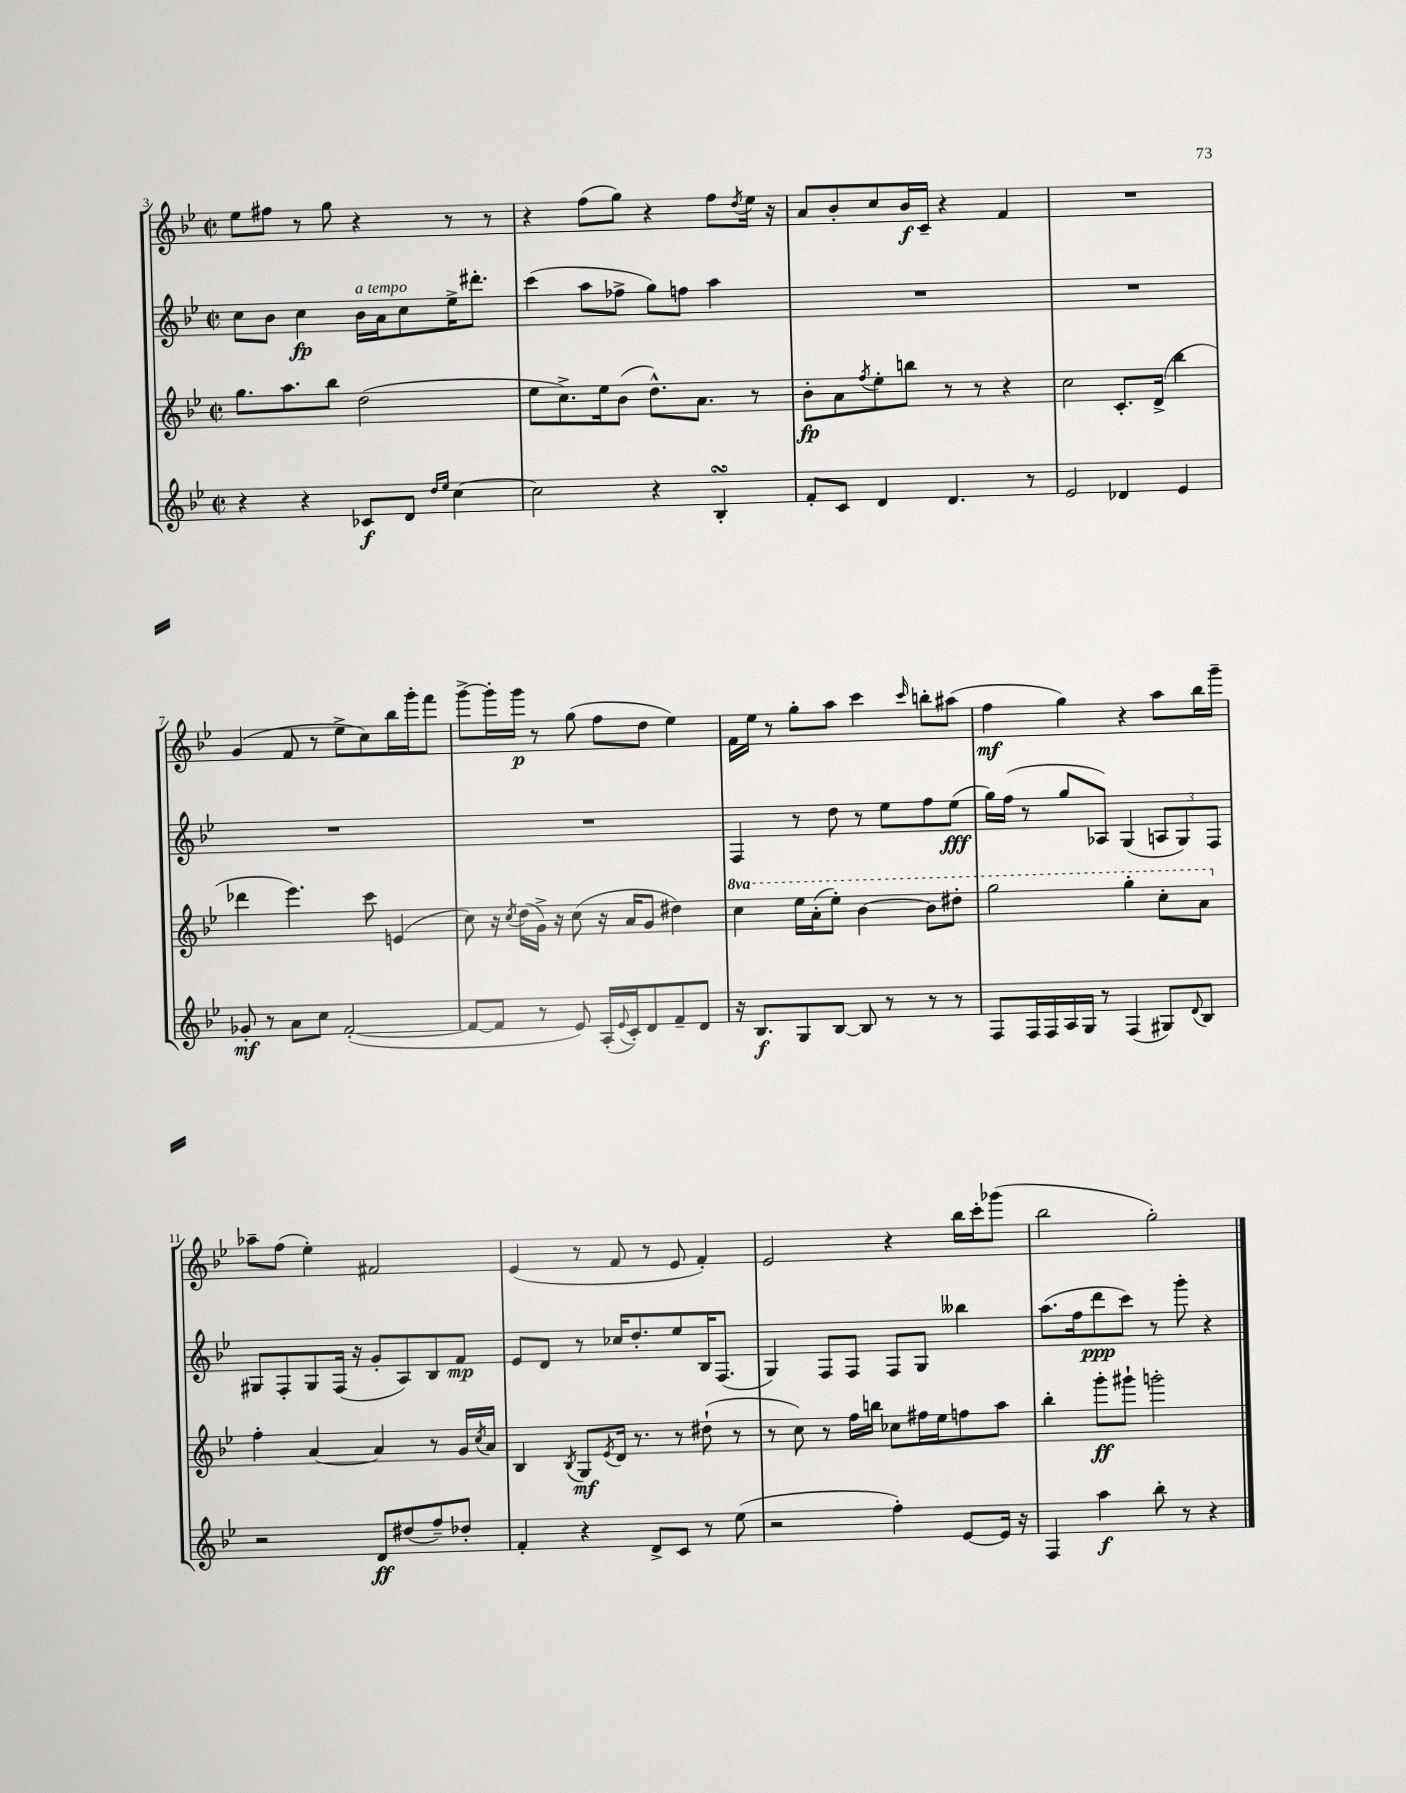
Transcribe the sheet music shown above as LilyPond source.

<<
\new StaffGroup <<
\new Staff = "s0" {
    \clef treble \key bes \major \defaultTimeSignature \time 2/2
    ees''8 fis''8 r8 g''8 r4 r8 r8 |
    r4 f''8( g''8) r4 f''8 \acciaccatura { d''8 } ees''16 r16 |
    a'8 bes'8-. c''8 bes'16\f c'16-- r4 f'4 |
    R1 |
    g'4( f'8 r8 ees''8-> c''8) bes''16 g'''16-. f'''8 |
    g'''8~-> g'''16-. g'''16\p r8 g''8( f''8 d''8 ees''4) |
    f'16 ees''16 r8 g''8-. a''8 c'''4 \grace { c'''16 } b''8-. ais''8( |
    f''4\mf g''4) r4 a''8 bes''16 g'''16-- |
    aes''8-- f''8( ees''4-.) fis'2 |
    ees'4( r8 f'8 r8 ees'8 f'4-.) |
    ees'2 r4 bes''16 c'''16-. ges'''8( |
    bes''2 g''2-.) \bar "|." |
}
\new Staff = "s1" {
    \clef treble \key bes \major \defaultTimeSignature \time 2/2
    c''8 bes'8 c''4\fp bes'16^\markup { \italic "a tempo" } a'16 c''8 ees''16-> dis'''8.-. |
    c'''4( a''8 fes''8-> g''8) f''8 a''4 |
    R1 |
    R1 |
    R1 |
    R1 |
    f4 r8 d''8 r8 ees''8 f''8 ees''8\fff( |
    g''16) f''16( r8 g''8 aes8) g4( \tuplet 3/2 { a8 g8) f8 } |
    gis8 f8-. gis8 f16( r16 g'8-. a8) bes8 f'8\mp |
    ees'8 d'8 r8 ces''16 d''8.-. ees''8 bes16 f8.( |
    g4) f8 f8 f8 g8 beses''4 |
    a''8.( f''16 d'''8\ppp c'''8) r8 g'''8-. r4 \bar "|." |
}
\new Staff = "s2" {
    \clef treble \key bes \major \defaultTimeSignature \time 2/2 \set Staff.ottavationMarkups = #ottavation-simple-ordinals
    g''8. a''8. bes''8 d''2( |
    ees''8 c''8.->) ees''16 bes'8( d''8.-^) a'8. r8 |
    bes'8-.\fp a'8 \acciaccatura { f''8 } ees''8-. b''8 r8 r8 r4 |
    c''2 c'8.-. d'16->( bes''4 |
    des'''4 ees'''4.) c'''8 e'4( |
    c''8) r16 \acciaccatura { c''8 } d''16( g'16->) r16 c''8( r16 a'16 g'8 dis''4) |
    \ottava #1 c'''4 ees'''16 a''16-.( ees'''8-.) bes''4~ bes''8 dis'''8-. |
    g'''2 g'''4-. c'''8-. a''8 \ottava #0 |
    f''4-. a'4~ a'4 r8 g'16 \acciaccatura { c''8 } a'16 |
    bes4 \acciaccatura { bes8 } g8\mf \acciaccatura { ees'8 } d'16 r8. r8 dis''8-!( r8 |
    r8 c''8) r8 f''16 b''16 ces''8 fis''16 ees''16 f''8 a''8 |
    bes''4-. g'''8-.\ff gis'''8-! g'''2-. \bar "|." |
}
\new Staff = "s3" {
    \clef treble \key bes \major \defaultTimeSignature \time 2/2
    r4 r4 ces'8\f d'8 \grace { d''16 ees''16 } c''4~ |
    c''2 r4 bes4-.\turn |
    f'8-. c'8 d'4 d'4. r8 |
    ees'2 des'4 ees'4 |
    ges'8-.\mf r8 a'8 c''8 f'2~-.( |
    f'8~ f'8 r8 ees'8) a16-.( \appoggiatura { ees'8 } c'16-.) d'8 f'8-- d'8 |
    r16 bes8.\f g8 bes8~ bes8 r8 r8 r8 |
    f8 f16 f16 a16 g16 r8 f4( gis8) \appoggiatura { d'8 } bes8 |
    r2 d'8\ff dis''8( f''8--) des''8-. |
    f'4-. r4 d'8-> c'8 r8 ees''8( |
    r2 f''4-.) ees'8~ ees'16 r16 |
    f4 a''4\f bes''8-. r8 r4 \bar "|." |
}
>>
>>
\layout { \context { \Score currentBarNumber = #3 } }
